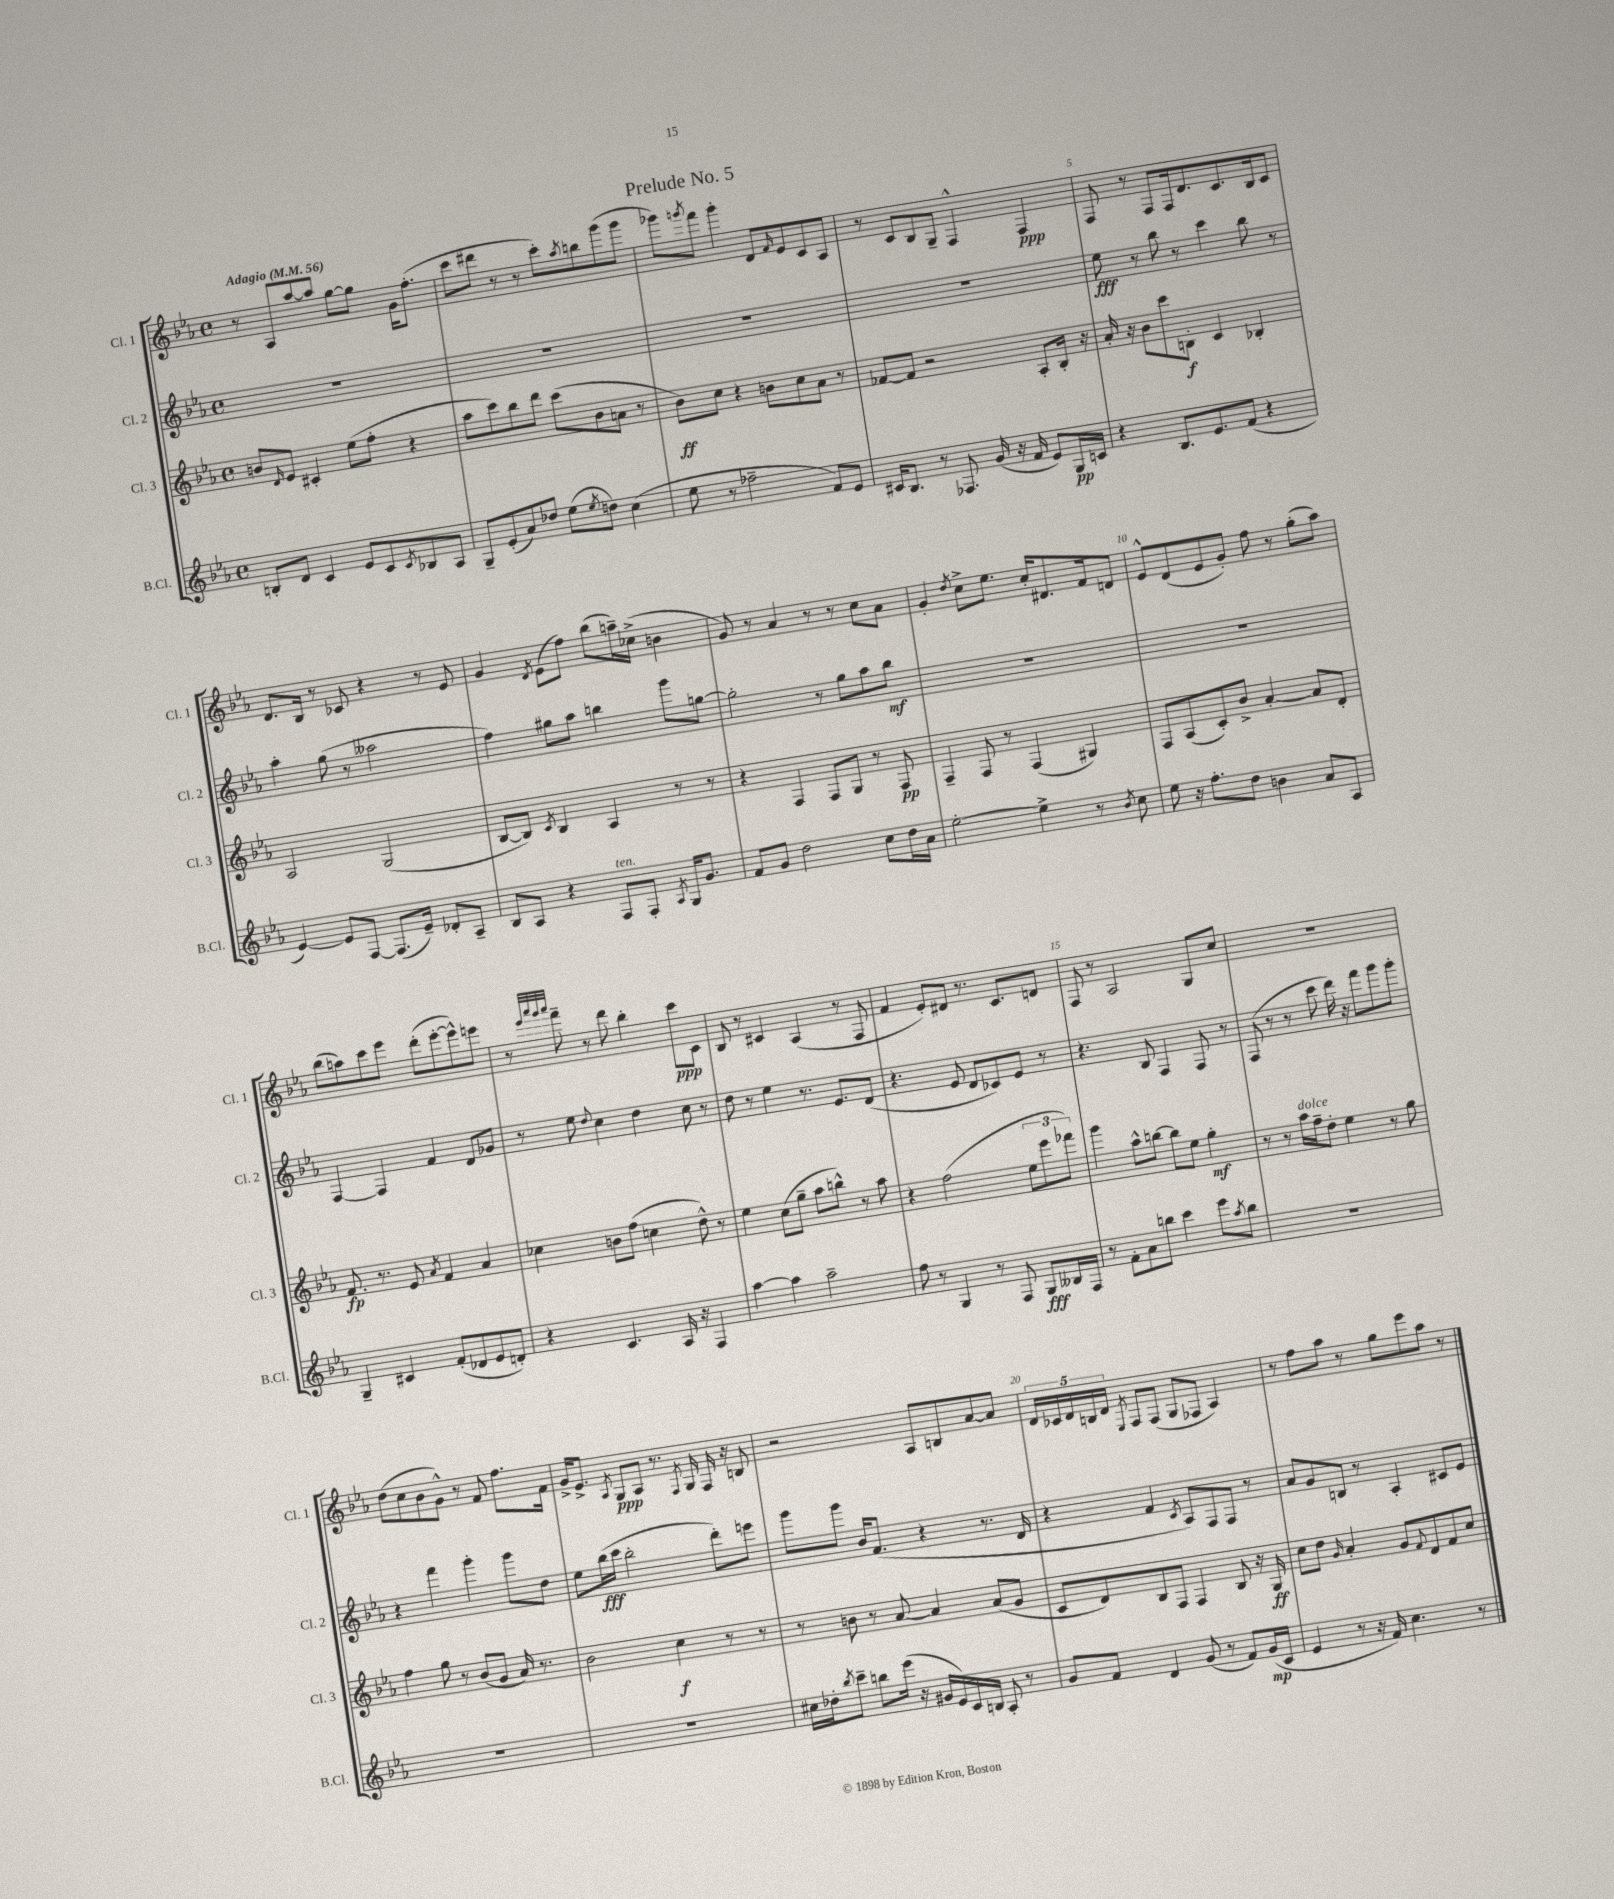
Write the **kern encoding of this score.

**kern	**dynam	**kern	**dynam	**kern	**dynam	**kern	**dynam
*part4	*part4	*part3	*part3	*part2	*part2	*part1	*part1
*staff4	*staff4	*staff3	*staff3	*staff2	*staff2	*staff1	*staff1
*I"B.Cl.	*	*I"Cl. 3	*	*I"Cl. 2	*	*I"Cl. 1	*
*I'B.Cl.	*	*I'Cl. 3	*	*I'Cl. 2	*	*I'Cl. 1	*
*clefG2	*	*clefG2	*	*clefG2	*	*clefG2	*
*k[b-e-a-]	*	*k[b-e-a-]	*	*k[b-e-a-]	*	*k[b-e-a-]	*
*M4/4	*	*M4/4	*	*M4/4	*	*M4/4	*
*met(c)	*	*met(c)	*	*met(c)	*	*met(c)	*
*MM56	*	*MM56	*	*MM56	*	*MM56	*
=1	=1	=1	=1	=1	=1	=1	=1
!	!	!	!	!	!	!LO:TX:a:B:t=Adagio	!
8Bn'/L	.	8bn/L	.	1r	.	8r	.
.	.	16qqd/	.	.	.	.	.
8d/J	.	8e-/J	.	.	.	8A-/L	.
4c/	.	4c#X'/	.	.	.	[8aa-/	.
.	.	.	.	.	.	8aa-/J]	.
8e-/L	.	(8ee-\L	.	.	.	[8gg\L	.
8c/	.	8ff'\J	.	.	.	8gg\J]	.
8qc/	.	.	.	.	.	.	.
8B-X/	.	4r	.	.	.	16g\KL	.
.	.	.	.	.	.	(8.ff'\J	.
8A-/J	.	.	.	.	.	.	.
=2	=2	=2	=2	=2	=2	=2	=2
8G~/L	.	8aa-\L	.	1r	.	8ccc\L	.
(8e-'/	.	8ccc\)	.	.	.	8ddd#X\J	.
8a-/)	.	8bb-\	.	.	.	8r	.
8dd-X/J	.	8ddd\J	.	.	.	8r	.
(8ee-\L	.	(8ccc\L	.	.	.	8ccc'\L)	.
8qee-/	.	.	.	.	.	8qaa-/	.
8ddn\J)	.	8b-\	.	.	.	8bbn\	.
(4cc\	.	8an\J	.	.	.	(8ggg\	.
.	.	8r	.	.	.	8ggg\J	.
=3	=3	=3	=3	=3	=3	=3	=3
8ee-\	.	8b-\L)	ff	1r	.	8ggg-X\L)	.
.	.	.	.	.	.	8qgggn/	.
8r	.	8cc\J	.	.	.	8fff\J	.
2ff-X~\	.	4r	.	.	.	4ggg'\	.
.	.	8bn\L	.	.	.	8d/L	.
.	.	.	.	.	.	16qqf/	.
.	.	8cc\	.	.	.	8e-/	.
8f/L)	.	8a-\J	.	.	.	8c/	.
8e-/J	.	8r	.	.	.	8A-/J	.
=4	=4	=4	=4	=4	=4	=4	=4
16c#X/KL	.	[8f-X/L	.	1r	.	8r	.
8.B-/J	.	.	.	.	.	.	.
.	.	8f-/J]	.	.	.	8c/L	.
8r	.	2r	.	.	.	8B-/	.
8.F-X/	.	.	.	.	.	8G~/J	.
.	.	.	.	.	.	4F^^/	.
(16g/	.	.	.	.	.	.	.
16r	.	.	.	.	.	.	.
16f/	.	.	.	.	.	.	.
8e-/L)	.	8A-'/L	.	.	.	4F/	ppp
16G/L	pp	16B-'/Jk	.	.	.	.	.
16cn/JJ	.	16r	.	.	.	.	.
=5	=5	=5	=5	=5	=5	=5	=5
4r	.	16a-'/	.	8ee-\	fff	8F/	.
.	.	16r	.	.	.	.	.
.	.	8b-\L	.	8r	.	8r	.
8.B-/L	.	8ccc\	.	8bb-\	.	8F/L	.
.	.	8Bn'\J	f	8r	.	16F/k	.
8.e-/	.	.	.	.	.	8.d/	.
.	.	4c/	.	4ccc\	.	.	.
(8f/J	.	.	.	.	.	8.c/	.
4r	.	4B-X'/	.	8bb-\	.	.	.
.	.	.	.	.	.	16B-/k	.
.	.	.	.	8r	.	8c/J	.
!!LO:LB:g=z
=6	=6	=6	=6	=6	=6	=6	=6
[4e-/)	.	2A-/	.	4aa-'\	.	8.d/L	.
.	.	.	.	.	.	16B-/Jk	.
8e-/L]	.	.	.	(8gg\	.	8r	.
[8F/J	.	.	.	8r	.	8c-X/	.
(8.F/L]	.	(2G/	.	2aa--X\	.	4r	.
16e-~/Jk)	.	.	.	.	.	.	.
8d-X'/L	.	.	.	.	.	8r	.
8A-~/J	.	.	.	.	.	8e-/	.
=7	=7	=7	=7	=7	=7	=7	=7
8B-/L	.	[8B-/L	.	4ff\)	.	4g/	.
8A-/J	.	8B-/J])	.	.	.	.	.
.	.	8qc/	.	.	.	8qd/	.
4r	.	4B-/	.	8gg#X\L	.	(8e-\L	.
.	.	.	.	8aa-\J	.	8ff\J)	.
!LO:TX:a:i:t=ten.	!	!	!	!	!	!	!
8F/L	.	4A-/	.	4bbn\	.	(8bb-\L	.
8F'/J	.	.	.	.	.	16aan~\L)	.
.	.	.	.	.	.	(16cc-X^\JJ	.
8qA-/	.	.	.	.	.	.	.
16G/KL	.	8r	.	8ggg\L	.	4bn\	.
8.g/J	.	.	.	.	.	.	.
.	.	8r	.	[8ggn\J	.	.	.
=8	=8	=8	=8	=8	=8	=8	=8
8f/L	.	4r	.	2gg'\]	.	8g/)	.
8g/J	.	.	.	.	.	8r	.
2dd\	.	4F/	.	.	.	4a-/	.
.	.	8F/L	.	8r	.	8r	.
.	.	8G/J	.	8gg\L	.	8r	.
8cc\L	.	8r	.	8aa-\	.	8cc\L	.
16dd\L	.	8F/	pp	8bb-\J	mf	8a-\J	.
16a-\JJ	.	.	.	.	.	.	.
=9	=9	=9	=9	=9	=9	=9	=9
[2ee-'\	.	4F~/	.	1r	.	4g'/	.
.	.	.	.	.	.	8qdd/	.
.	.	8F/	.	.	.	8cc^\L	.
.	.	8r	.	.	.	8.ee-\J	.
4ee-^\]	.	(4F/	.	.	.	.	.
.	.	.	.	.	.	16cc'/KL	.
.	.	.	.	.	.	8.d#X/	.
8r	.	4G#X/)	.	.	.	.	.
.	.	.	.	.	.	16f/k	.
8qb-/	.	.	.	.	.	.	.
8cc\	.	.	.	.	.	8dn/J	.
=10	=10	=10	=10	=10	=10	=10	=10
8ee-\	.	8F/L	.	1r	.	8e-^^/L	.
16r	.	(8A-/	.	.	.	(8d/	.
8.ff'\L	.	.	.	.	.	.	.
.	.	8c'/)	.	.	.	8e-/	.
8dd\J	.	8b-^/J	.	.	.	8g'/J)	.
4bn\	.	[4a-'/	.	.	.	8ff\	.
.	.	.	.	.	.	8r	.
8a-/L	.	8a-/L]	.	.	.	(8gg'\L	.
8A-/J	.	8d'/J	.	.	.	8aa-\J)	.
!!LO:LB:g=z
=11	=11	=11	=11	=11	=11	=11	=11
4G~/	.	8.f/	fp	[4F/	.	(8bb-\L	.
.	.	.	.	.	.	8aan\)	.
.	.	8.r	.	.	.	.	.
4c#X/	.	.	.	4F/]	.	8ccc\	.
.	.	8e-/	.	.	.	8eee-\J	.
.	.	8qa-/	.	.	.	.	.
(8f'/L	.	4f/	.	4f/	.	(8ddd'\L	.
8d-X/	.	.	.	.	.	[8eee-'\	.
8e-/	.	4a-/	.	8d/L	.	8eee-^^\])	.
8dn'/J)	.	.	.	8g-X/J	.	8eeen\J	.
=12	=12	=12	=12	=12	=12	=12	=12
4r	.	4cc-X\	.	8r	.	8r	.
.	.	.	.	.	.	32qqeee-/LLL	.
.	.	.	.	.	.	32qqaaa-/	.
.	.	.	.	.	.	32qqggg/	.
.	.	.	.	.	.	32qqaaa-/JJJ	.
.	.	.	.	8ee-\	.	8fff~\	.
.	.	.	.	8qqdd/	.	.	.
4.c/	.	8bn\L	.	4cc\	.	8r	.
.	.	(8ff\J	.	.	.	8ddd\	.
.	.	4ccn\	.	4dd\	.	4bb-'\	.
16A-/	.	.	.	.	.	.	.
16r	.	.	.	.	.	.	.
4F/	.	8dd^^\)	.	8cc\	.	8ccc\L	ppp
.	.	8r	.	8r	.	8c\J	.
=13	=13	=13	=13	=13	=13	=13	=13
[4aa-\	.	4ee-\	.	8dd\	.	8B-/	.
.	.	.	.	8r	.	8r	.
4aa-\]	.	(8cc\L	.	4ee-\	.	4c#X/	.
.	.	8gg~\J	.	.	.	.	.
2aa-~\	.	8aa-\L	.	8.r	.	(4A-/	.
.	.	8bbn^^\J)	.	.	.	.	.
.	.	.	.	8.e-/L	.	.	.
.	.	8r	.	.	.	8r	.
.	.	8aa-\	.	(8d/J	.	8F/	.
=14	=14	=14	=14	=14	=14	=14	=14
8ff\	.	4r	.	4.r	.	4f/	.
8r	.	.	.	.	.	.	.
4G/	.	(2ff\	.	.	.	8e-'/L)	.
.	.	.	.	8e-/	.	8d#X/J	.
8r	.	.	.	8d/L	.	8.r	.
8F/	.	.	.	8c-X/)	.	.	.
.	.	.	.	.	.	8.c/L	.
8G/L	fff	12ee-\L	.	8e-/J	.	.	.
.	.	12eee-\	.	.	.	.	.
16B--X/L	.	.	.	8r	.	8dn/J	.
.	.	12fff-X\J)	.	.	.	.	.
16F/JJ	.	.	.	.	.	.	.
=15	=15	=15	=15	=15	=15	=15	=15
8r	.	4ggg\	.	4.r	.	8F/	.
8f'\L	.	.	.	.	.	8r	.
8a-\	.	8aa-^^\L	.	.	.	2A-/	.
8bbn\J	.	[8bbn\J	.	8B-/	.	.	.
4ccc\	.	8bb\L]	.	4F/	.	.	.
.	.	8ee-\J	.	.	.	.	.
8eee-\L	.	4gg'\	mf	8F/	.	8G/L	.
8qaa-/	.	.	.	.	.	.	.
8bb\J	.	.	.	8r	.	8cc/J	.
=16	=16	=16	=16	=16	=16	=16	=16
1r	.	8r	.	(8F/	.	1r	.
.	.	8r	.	8r	.	.	.
!	!	!LO:TX:a:i:t=dolce	!	!	!	!	!
.	.	16aa-\LL	.	8r	.	.	.
.	.	16ff~\J	.	.	.	.	.
.	.	8dd'\J	.	8ccc\	.	.	.
.	.	4ee-\	.	16ddd\)	.	.	.
.	.	.	.	16r	.	.	.
.	.	.	.	8fff\L	.	.	.
.	.	8r	.	8ggg\	.	.	.
.	.	8gg\	.	8ggg'\J	.	.	.
!!LO:LB:g=z
=17	=17	=17	=17	=17	=17	=17	=17
1r	.	4ff\	.	4r	.	(8dd\L	.
.	.	.	.	.	.	8cc\	.
.	.	8gg\	.	4fff\	.	8b-\	.
.	.	8r	.	.	.	8g^^\J)	.
.	.	(8b-/L	.	4ggg'\	.	8r	.
.	.	8g/J	.	.	.	8f/	.
.	.	16a-/)	.	8ggg\L	.	8.ff\L	.
.	.	8.r	.	.	.	.	.
.	.	.	.	8dd\J	.	.	.
.	.	.	.	.	.	16f\Jk	.
=18	=18	=18	=18	=18	=18	=18	=18
1r	.	2b-\	.	8ee-\L	.	16g^/KL	.
.	.	.	.	.	.	8.e-^/J	.
.	.	.	.	(16bb-\L	fff	.	.
.	.	.	.	16ccc\JJ	.	.	.
.	.	.	.	.	.	8qA-/	.
.	.	.	.	2bb-'\	.	8G/L	ppp
.	.	.	.	.	.	8A-/J	.
.	.	4cc\	f	.	.	8.r	.
.	.	.	.	.	.	8qF/	.
.	.	.	.	.	.	16G/	.
.	.	8r	.	8ddd'\L)	.	16F/	.
.	.	.	.	.	.	16r	.
.	.	8r	.	8eeen\J	.	8Bn/	.
=19	=19	=19	=19	=19	=19	=19	=19
16cc#X\LL	.	8r	.	8ggg\L	.	2r	.
16dd-X'\J	.	.	.	.	.	.	.
8qbb-/	.	.	.	.	.	.	.
8ccc~\J	.	8bn\	.	8ggg\J	.	.	.
8bbn\L	.	8r	.	16b-/KL	.	.	.
.	.	.	.	(8.f/J	.	.	.
(16eee-\Jk	.	[8a-/	.	.	.	.	.
16r	.	.	.	.	.	.	.
16g#X/LL	.	4a-/]	.	4r	.	8A-/L	.
16e-/)	.	.	.	.	.	.	.
16c/	.	.	.	.	.	8Bn/	.
16Bn/JJ	.	.	.	.	.	.	.
8A-'/	.	(8a-/L	.	8.r	.	[8a-/	.
8r	.	8g/J	.	.	.	8a-/J]	.
.	.	.	.	16d/	.	.	.
=20	=20	=20	=20	=20	=20	=20	=20
8g/L	.	8c/L	.	4r	.	20d/LL	.
.	.	.	.	.	.	20c-X/	.
.	.	.	.	.	.	20d/	.
8f/J	.	8d/)	.	.	.	.	.
.	.	.	.	.	.	20Bn/	.
.	.	.	.	.	.	20d/JJ	.
.	.	.	.	.	.	8qE-/	.
4d/	.	8B-/	.	4f/	.	8F/L	.
.	.	8F/J	.	.	.	(8F/J	.
.	.	.	.	8qc/	.	.	.
(8g/	.	4F/	.	8A-/L)	.	8G/L	.
8r	.	.	.	8F/	.	8F-X/J	.
8f/L)	.	8B-/	.	8F/J	.	4A-/)	.
(16g/L	mp	16r	.	8r	.	.	.
16c/JJ	.	16G/	ff	.	.	.	.
=21	=21	=21	=21	=21	=21	=21	=21
4e-/	.	8cc\L	.	8a-/L	.	8r	.
.	.	8dd\J	.	8g/	.	8ff\L	.
.	.	16qqg/	.	.	.	.	.
8r	.	4a-'/	.	8Bn/J	.	8aa-\J	.
16r	.	.	.	8r	.	8r	.
16f/)	.	.	.	.	.	.	.
4.cc\	.	8g/L	.	4A-'/	.	8gg\L	.
.	.	8qqf/	.	.	.	.	.
.	.	8d/	.	.	.	8eee-\	.
.	.	8f/	.	8c#X/L	.	8aa-\J	.
8r	.	8cc/J	.	8e-/J	.	8r	.
==	==	==	==	==	==	==	==
*-	*-	*-	*-	*-	*-	*-	*-
